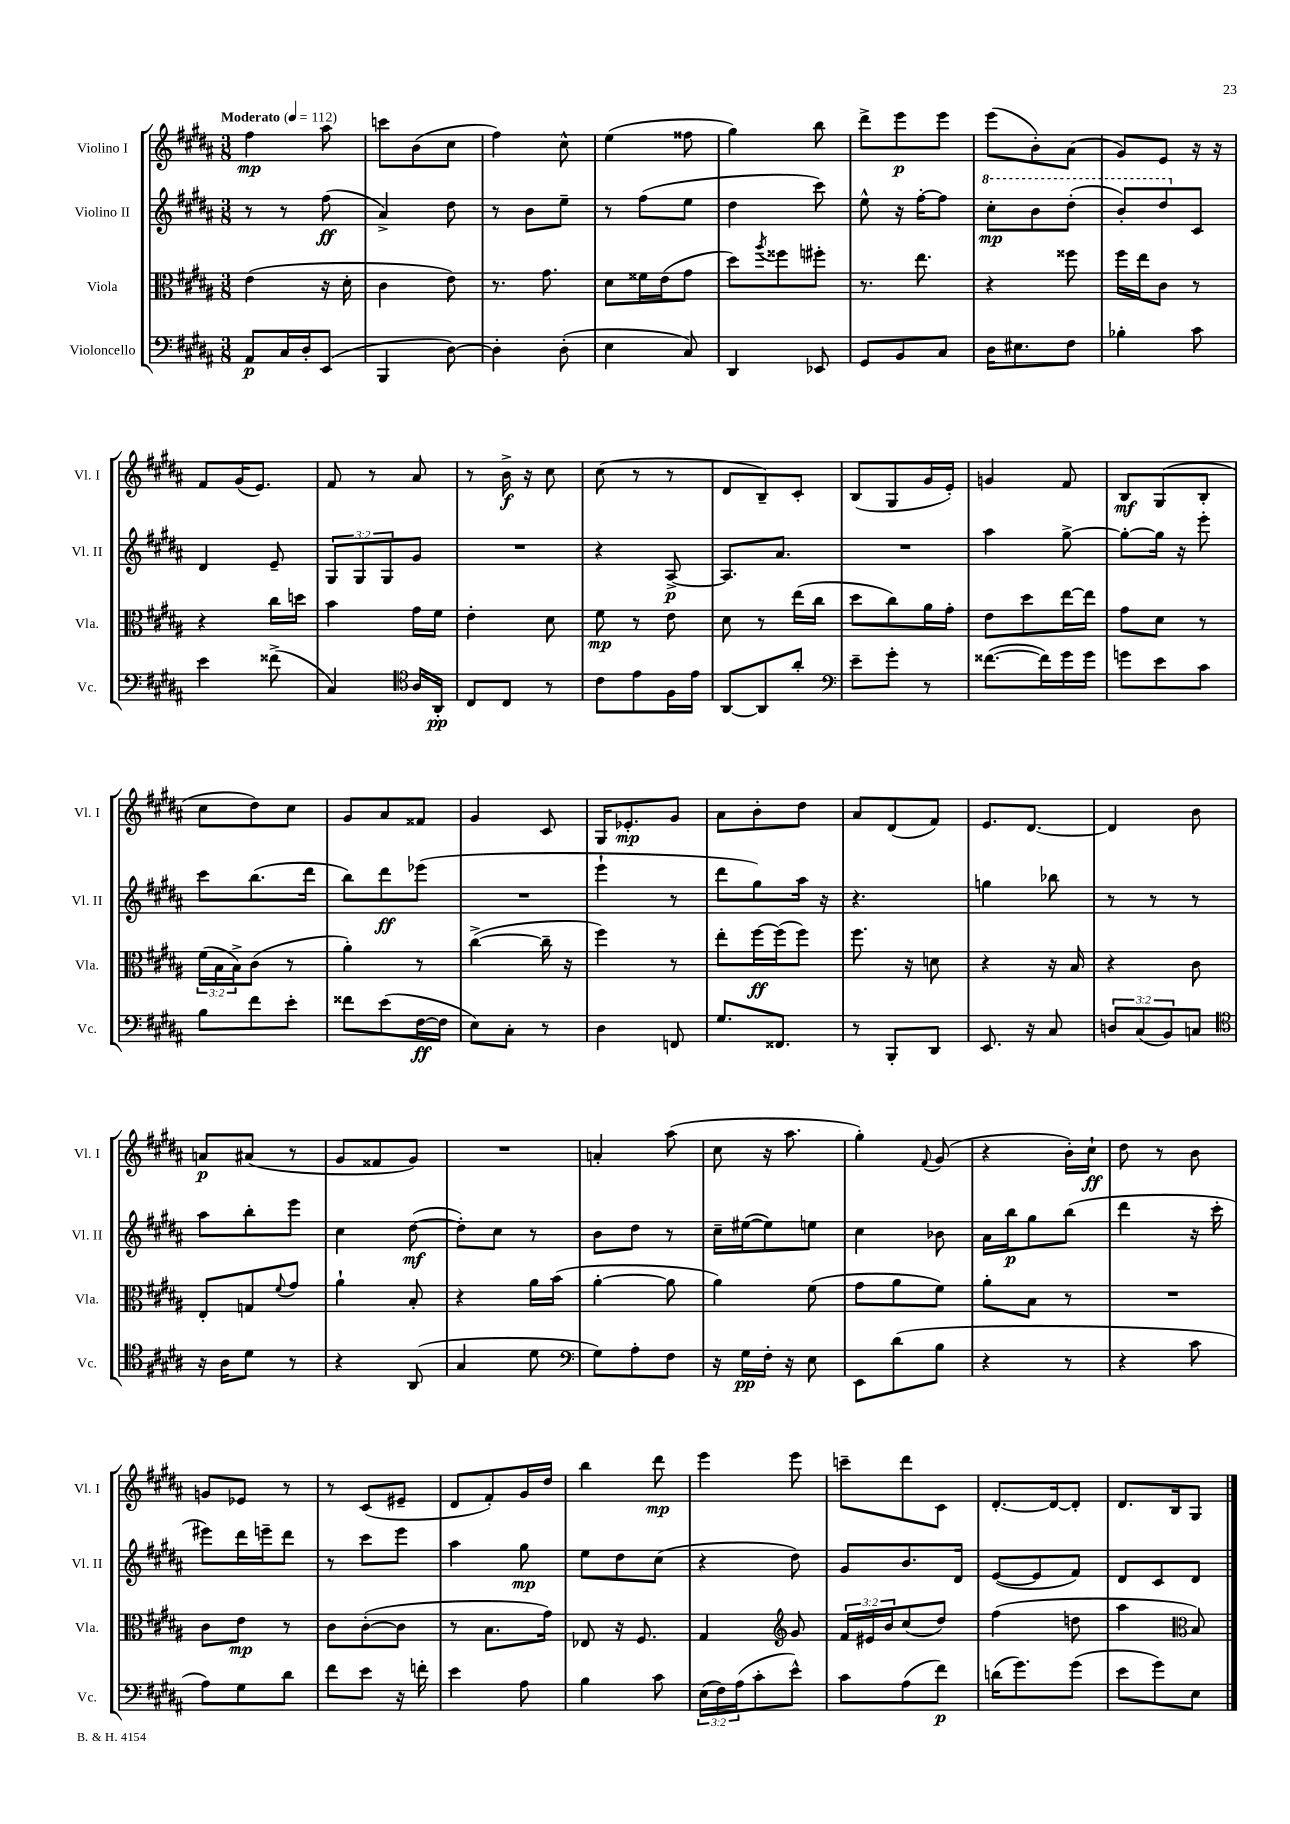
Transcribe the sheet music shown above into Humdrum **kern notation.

**kern	**kern	**kern	**kern
*staff4	*staff3	*staff2	*staff1
*clefF4	*clefC3	*clefG2	*clefG2
*k[f#c#g#d#a#]	*k[f#c#g#d#a#]	*k[f#c#g#d#a#]	*k[f#c#g#d#a#]
*M3/8	*M3/8	*M3/8	*M3/8
*MM112	*MM112	*MM112	*MM112
8AA#	(4e	8r	4ff#
16C#	.	8r	.
16D#'	.	.	.
(8EE	16r	(8ff#	8aa#
.	16d#'	.	.
=	=	=	=
4BBB	4c#	4a#^)	8ccc
.	.	.	(8b
[8D#)	8e)	8dd#	8cc#
=	=	=	=
4D#']	8.r	8r	4ff#)
.	.	8b	.
.	8.g#	.	.
(8D#'	.	8ee~	8cc#^^
=	=	=	=
4E	8d#	8r	(4ee
.	16f##	(8ff#	.
.	(16e	.	.
8C#)	8g#	8ee	8ff##
=	=	=	=
4DD#	8dd#)	4dd#	4gg#)
.	8qaa#	.	.
.	8ff##	.	.
8EE-	8ff#'	8ccc#)	8bb
=	=	=	=
8GG#	8.r	8ee^^	8ddd#^
8BB	.	16r	8eee
.	8.ee	[16ff#'	.
8C#	.	8ff#]	8eee
=	=	=	=
16D#	4r	8ccc#'	(8eee
8.E#	.	.	.
.	.	8bb	8b')
8F#	8ff##	(8ddd#'	(8a#
=	=	=	=
4B-'	16ff#	8bb')	8g#)
.	16ee	.	.
.	8c#	8ddd#	8e
8c#	8r	8c#	16r
.	.	.	16r
=	=	=	=
4e	4r	4d#	8f#
.	.	.	(16g#
.	.	.	8.e)
(8f##^	16cc#	8e~	.
.	16dd	.	.
=	=	=	=
4C#)	4b	12G#	8f#
.	.	12G#	.
.	.	.	8r
.	.	12G#	.
*clefC4	*	*	*
16A#	16g#	8g#	8a#
16AA#'	16f#	.	.
=	=	=	=
8C#	4e'	4.r	8r
8C#	.	.	16b^
.	.	.	16r
8r	8d#	.	8cc#
=	=	=	=
8c#	8f#	4r	(8cc#
8e	8r	.	8r
16F#	8e	[8A#^	8r
16e	.	.	.
=	=	=	=
[8AA#	8d#	8.A#]	8d#
8AA#]	8r	.	8B~)
.	.	8.a#	.
8a#'	(16ee	.	8c#'
.	16cc#	.	.
=	=	=	=
*clefF4	*	*	*
8e~	8dd#	4.r	(8B
8g#'	8cc#)	.	8G#
8r	16a#	.	16g#
.	16g#'	.	16e')
=	=	=	=
([8.f##	8e	4aa#	4g
.	8dd#	.	.
16f##])	.	.	.
16g#	[16ee	[8gg#^	8f#
16g#	16ee]	.	.
=	=	=	=
8g	8g#	8gg#'_	8B
8e	8d#	16gg#]	(8G#
.	.	16r	.
8c#	8r	8eee'	8B'
=	=	=	=
8B	(24f#	8ccc#	8cc#
.	24B	.	.
.	24B^)	.	.
8f#	(8c#	(8.bb	8dd#)
8e'	8r	.	8cc#
.	.	16ddd#	.
=	=	=	=
8f##	4a#')	8bb)	8g#
(8e	.	8ddd#	8a#
[16F#	8r	(8eee-	8f##
16F#]	.	.	.
=	=	=	=
8E)	([4cc#^	4.r	4g#
8C#'	.	.	.
8r	16cc#~]	.	8c#
.	16r	.	.
=	=	=	=
4D#	4ff#)	4eee`	16G#
.	.	.	8.e-'
8FF	8r	8r	8g#
=	=	=	=
8.G#	8ee'	8ddd#	8a#
.	[16ff#	8gg#)	8b'
8.FF##	(16ff#]	.	.
.	8ff#)	16aa#	8dd#
.	.	16r	.
=	=	=	=
8r	8.ff#	4.r	8a#
8BBB'	.	.	(8d#
.	16r	.	.
8DD#	8d	.	8f#)
=	=	=	=
8.EE	4r	4gg	8.e
16r	.	.	[8.d#
8C#	16r	8bb-	.
.	16B	.	.
=	=	=	=
12D	4r	8r	4d#]
(12C#	.	.	.
.	.	8r	.
12BB)	.	.	.
8C	8c#	8r	8b
=	=	=	=
*clefC4	*	*	*
16r	8E'	8aa#	8a
16A#	.	.	.
8d#	8G	8bb'	(8a#
.	8qqf#	.	.
8r	8g#	8eee	8r
=	=	=	=
4r	4a#`	4cc#	8g#
.	.	.	8f##
(8AA#	8B'	([8dd#	8g#)
=	=	=	=
4G#	4r	8dd#'])	4.r
.	.	8cc#	.
8d#	16a#	8r	.
.	(16b	.	.
=	=	=	=
*clefF4	*	*	*
8G#)	[4a#'	8b	4a'
8A#'	.	8dd#	.
8F#	8a#]	8r	(8aa#
=	=	=	=
16r	4a#)	16cc#~	8cc#
16G#	.	([16ee#	.
16F#'	.	8ee#])	16r
16r	.	.	8.aa#
8E	(8f#	8ee	.
=	=	=	=
8EE	8g#	4cc#	4gg#')
(8d#	8a#	.	.
.	.	.	8qqf#
8B	8f#)	8b-	(8g#
=	=	=	=
4r	8a#'	16a#	4r
.	.	16bb	.
.	8B	8gg#	.
8r	8r	(8bb	16b')
.	.	.	16cc#`
=	=	=	=
4r	4.r	4ddd#	8dd#
.	.	.	8r
8c#	.	16r	8b
.	.	16ccc#'	.
=	=	=	=
8A#)	8c#	8eee#)	8g
8G#	8e	16ddd#	8e-
.	.	16eee~	.
8d#	8r	8ddd#	8r
=	=	=	=
8f#	8c#	8r	8r
8e	([8c#'	8ccc#	(8c#
16r	8c#]	8eee	8e#~
16f'	.	.	.
=	=	=	=
4e	8r	4aa#	8d#
.	8.B	.	8f#')
8A#	.	8gg#	16g#
.	16g#)	.	16dd#
=	=	=	=
4B	8E-	8ee	4bb
.	16r	8dd#	.
.	8.F#	.	.
8c#	.	(8cc#	8ddd#
=	=	=	=
(24E	4G#	4r	4eee
24F#)	.	.	.
(24A#	.	.	.
8c#'	.	.	.
*	*clefG2	*	*
8e^^)	8g#	8dd#)	8eee
=	=	=	=
8c#	24f#	8g#	8ccc~
.	24e#	.	.
.	24b	.	.
(8A#	(8cc#	8.b	8ddd#
8f#)	8dd#)	.	8c#
.	.	16d#	.
=	=	=	=
(16d	(4ff#	([8e	[8.d#'
8.g#)	.	.	.
.	.	8e]	.
.	.	.	16d#_
(8g#	8dd	8f#)	8d#']
=	=	=	=
8e	4aa#	8d#	8.d#
8g#)	.	8c#	.
.	.	.	16B
*	*clefC3	*	*
8E	8B)	8d#	8G#
==	==	==	==
*-	*-	*-	*-
